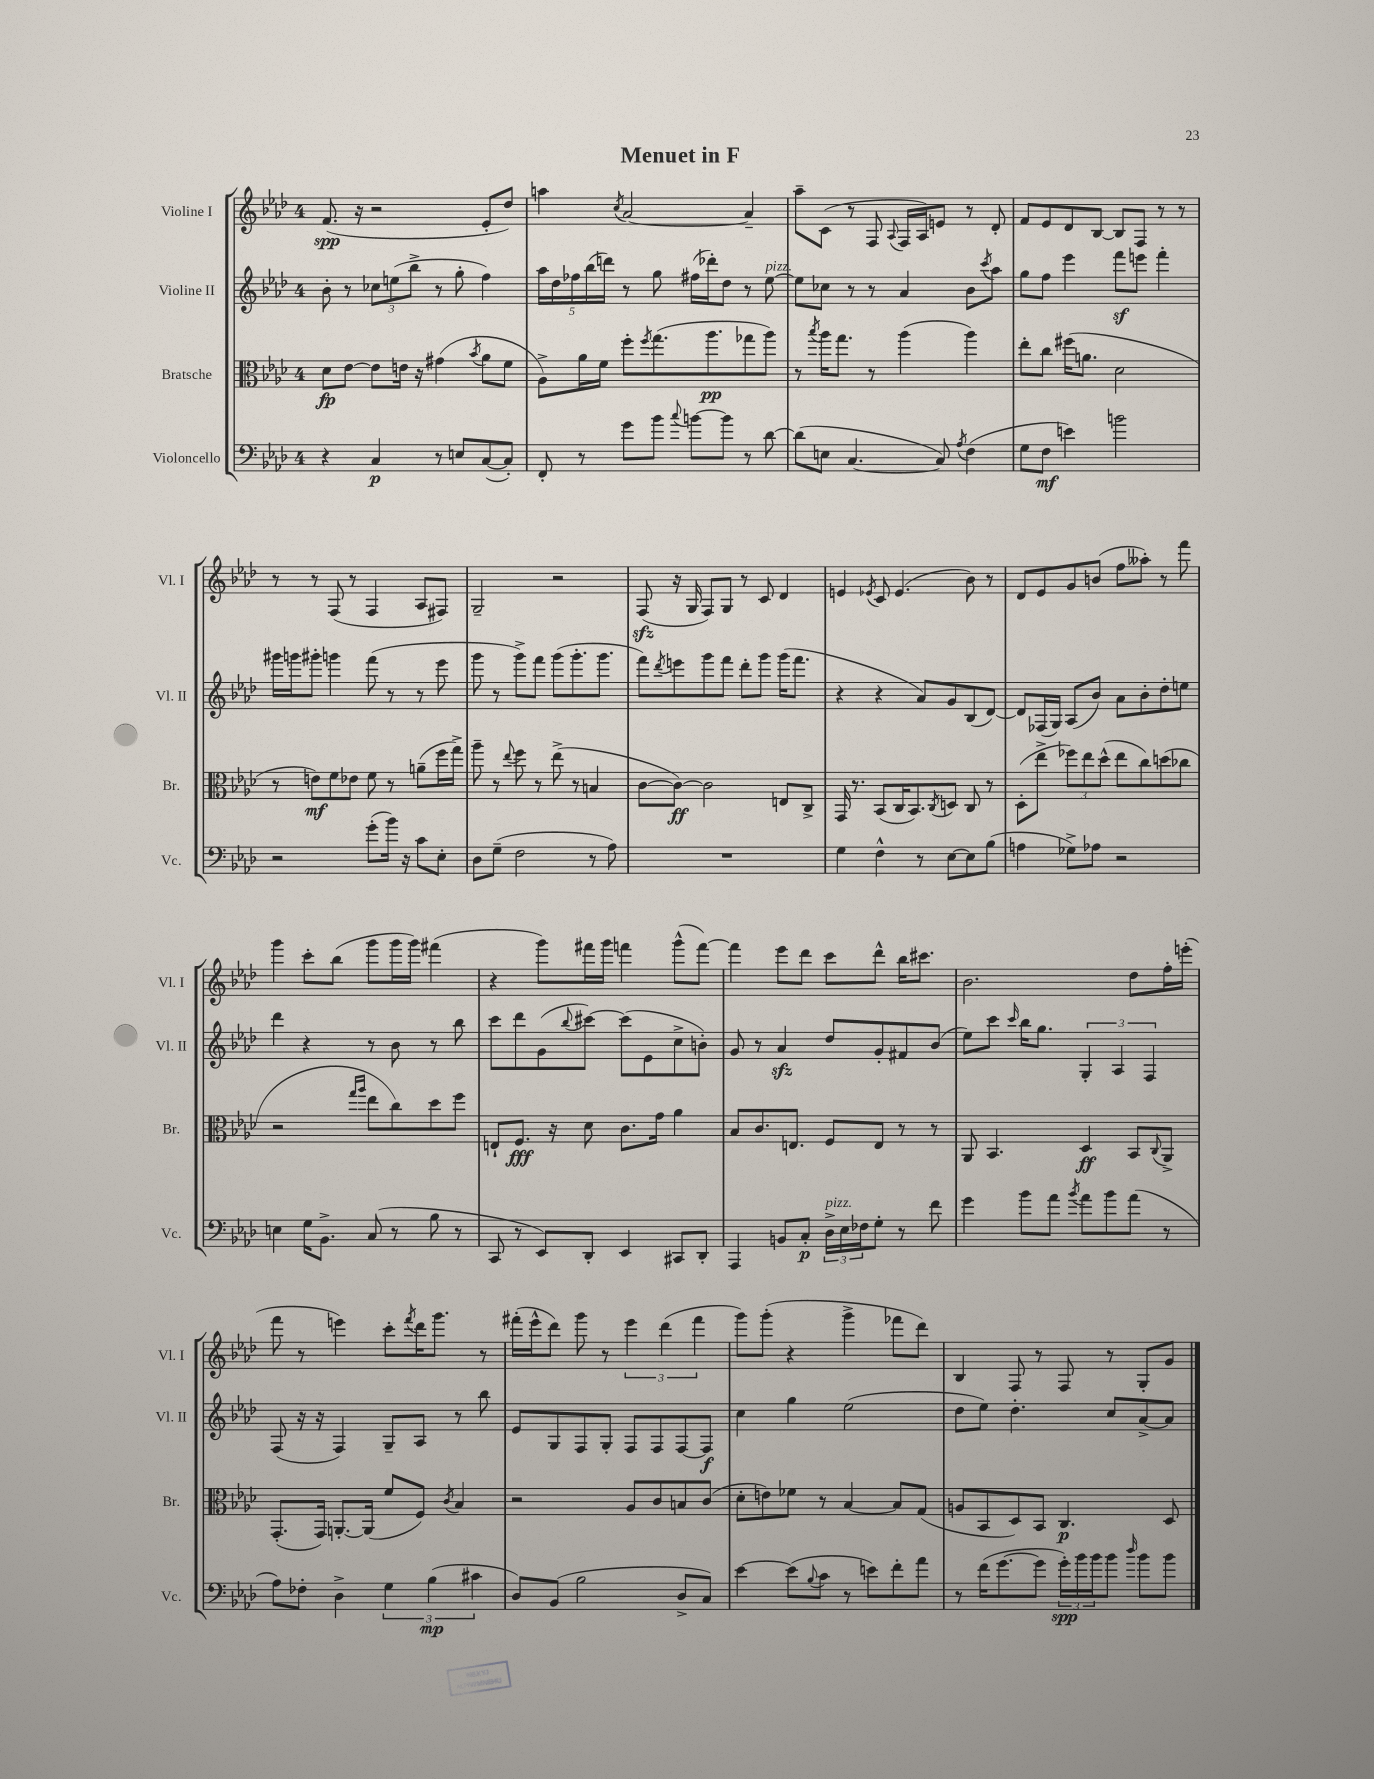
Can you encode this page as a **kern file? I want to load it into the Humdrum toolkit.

**kern	**kern	**kern	**kern
*staff4	*staff3	*staff2	*staff1
*clefF4	*clefC3	*clefG2	*clefG2
*k[b-e-a-d-]	*k[b-e-a-d-]	*k[b-e-a-d-]	*k[b-e-a-d-]
*M4/4	*M4/4	*M4/4	*M4/4
4r	8d-	8b-'	(8.f
.	[8e-	8r	.
.	.	.	16r
4C	8e-]	12cc-	2r
.	.	(12ee	.
.	16e	.	.
.	.	12bb-^	.
.	16r	.	.
8r	(4g#	8r	.
8E	.	8gg'	.
.	8qb-	.	.
([8C	8a-	4ff)	8e-'
8C'])	8f	.	8dd-)
=	=	=	=
8FF'	8A-^)	20aa-	4aa
.	.	20dd-	.
.	.	20ff-	.
8r	16a-	.	.
.	.	(20bb-	.
.	16f	.	.
.	.	20ddd)	.
.	.	.	8qcc
8g	8ff'	8r	[2a-
.	8qff	.	.
8b-	(8.gg	8gg	.
8qqcc	.	.	.
[8b	.	(16ff#	.
.	8.aa-	16ddd-')	.
8b]	.	8dd-	.
8r	8gg-	8r	4a-~]
[8d-	8aa-)	[8ee-	.
=	=	=	=
(8d-]	8r	8ee-]	8aa-~
.	8qbb-	.	.
8E	16aa-	8cc-	(8c
.	8.gg	.	.
[4.C	.	8r	8r
.	8r	8r	8F
.	.	.	8qqA-
.	(4aa-	4a-	16F
.	.	.	16A-)
8C])	.	.	8e
8qA-	.	.	.
(4F	4aa-)	8b-	8r
.	.	8qccc	.
.	.	8aa-	8d-'
=	=	=	=
8G	8ee-'	8gg	8f
8F	8cc	8ff	8e-
4e)	(16ff#	4eee-	8d-
.	8.a	.	.
.	.	.	[8B-
2b	2d-	8fff	8B-]
.	.	8eee	8F
.	.	4fff'	8r
.	.	.	8r
=	=	=	=
2r	8r	16ggg#	8r
.	.	16ggg	.
.	8e)	8ggg#'	8r
.	8f	4ggg	(8F
.	8e-	.	8r
(8g'	8f	(8fff	4F
16b-)	8r	8r	.
16r	.	.	.
8c	(8a~	8r	8A-
8E-'	16ff	8eee-	8F#)
.	16gg^)	.	.
=	=	=	=
8D-	8aa-~	8ggg	2G~
(8G~	8r	8r	.
.	8qqee-	.	.
2F	8ff	8ggg^)	.
.	8r	8fff	.
.	(8ee-^	(8ggg	2r
.	8r	8.ggg'	.
8r	4B	.	.
.	.	8.ggg	.
8A-)	.	.	.
=	=	=	=
1r	[8c	8fff)	(8F
.	.	8qddd-	.
.	8c_)	8eee	16r
.	.	.	16G
.	2c]	8ggg	8F)
.	.	8fff	8G
.	.	8ddd-'	8r
.	.	8ggg	8c
.	8E	(16ggg	4d-
.	.	8.fff	.
.	8C^	.	.
=	=	=	=
4G	16GG	4r	4e
.	8.r	.	.
.	.	.	8qe-
4F^^	(8BB-	4r	8c
.	16C	.	(4.e-
.	8.BB-)	.	.
8r	.	8a-)	.
.	8qC	.	.
[8E-	8D	8g	.
8E-]	8C	(8B-	8b-)
(8B-	8r	[8d-)	8r
=	=	=	=
4A	(8D-'	8d-]	8d-
.	8ee-^	(16F-	8e-
.	.	16G)	.
8G-^)	12ff-)	(8A-	8g
.	12ee-	.	.
8A-	.	8b-)	(8b
.	(12dd-^^	.	.
2r	8ee-	8a-	8ff
.	8cc)	8b-'	8aa--')
.	(8dd	8dd-'	8r
.	8cc-	8ee	8fff
=	=	=	=
4E	2r	4ddd-	4ggg
16G	.	4r	8ccc'
8.BB-^	.	.	.
.	.	.	(8bb-
.	16qqgg	.	.
.	16qqaa-	.	.
(8C	8ee-	8r	8ggg
8r	8cc)	8b-	16ggg
.	.	.	16ggg)
8B-	8dd-	8r	(4fff#
8r	8ff	8bb-	.
=	=	=	=
8CC	8E`	8ccc	4r
8r	8.F	8ddd-	.
8EE-)	.	(8g	8ggg)
.	16r	.	.
.	.	8qqbb-	.
8DD-'	8d-	[8ccc#)	16fff#
.	.	.	16ggg
4EE-	8.c	(8ccc#]	4fff
.	.	8e-	.
.	16g	.	.
8CC#	4a-	8cc^	(8ggg^^
8DD-'	.	8b')	[8fff)
=	=	=	=
4AAA-	8B-	8g	4fff]
.	8.c	8r	.
8BB	.	4a-	8eee-
.	8.E	.	.
8C'	.	.	8ddd-
24D-^	8F	8dd-	8ccc
24E-	.	.	.
24F-	.	.	.
8G'	8E	8g'	8ddd-^^
8r	8r	8f#	16bb-
.	.	.	8.ccc#
8f	8r	(8b-	.
=	=	=	=
4g	8AA-	8ee-)	2.b-
.	4.BB-	8ccc	.
.	.	16qqccc	.
8b-	.	16bb-	.
.	.	8.gg	.
8a-	.	.	.
8qb-	.	.	.
8a-	4D-	6G'	.
8b-	.	.	.
.	.	6A-	.
(8a-	8BB-	.	8dd-
.	.	6F	.
.	8qqC	.	.
8r	8AA-^	.	16ff'
.	.	.	(16eee'
=	=	=	=
8A-)	(8.GG'	(8F	8fff
8F-'	.	16r	8r
.	16GG)	16r	.
4D-^	[8.AA'	4F)	4eee)
.	(16AA]	.	.
6G	8f	8G~	8ccc'
.	.	.	8qfff
.	8F)	8A-	16ddd-
(6B-	.	.	.
.	.	.	8.ggg
.	8qc	.	.
.	4B-	8r	.
6c#	.	.	.
.	.	8bb-	8r
=	=	=	=
8D-)	2r	8e-	(16fff#'
.	.	.	16eee-^^
(8BB-	.	8G	8ddd-)
2B-	.	8F	8ggg
.	.	8G'	8r
.	8A-	8F	6eee-
.	8c	8F	.
.	.	.	(6ddd-
8D-^	8B	[8F	.
.	.	.	6fff#
8C)	(8c	8F]	.
=	=	=	=
[4e-	8d-'	4cc	8ggg)
.	8e)	.	(8ggg'
(8e-]	8f-	4gg	4r
8qqB-	.	.	.
8c	8r	.	.
8r	[4B-	(2ee-	4ggg^
8e)	.	.	.
8f'	8B-]	.	8fff-
8a-	(8G	.	8ddd-)
=	=	=	=
8r	8A	8dd-	4B-
(16f	8BB-	8ee-)	.
[8.g	.	.	.
.	8D-)	4.dd-'	8F
8g]	8BB-	.	8r
24g')	4.C	.	8F
24b-	.	.	.
24b-	.	.	.
8b-	.	8cc	8r
16qqdd-	.	.	.
8b-	.	[8a-^	8G'
8b-	8D-	8a-]	8g
==	==	==	==
*-	*-	*-	*-
